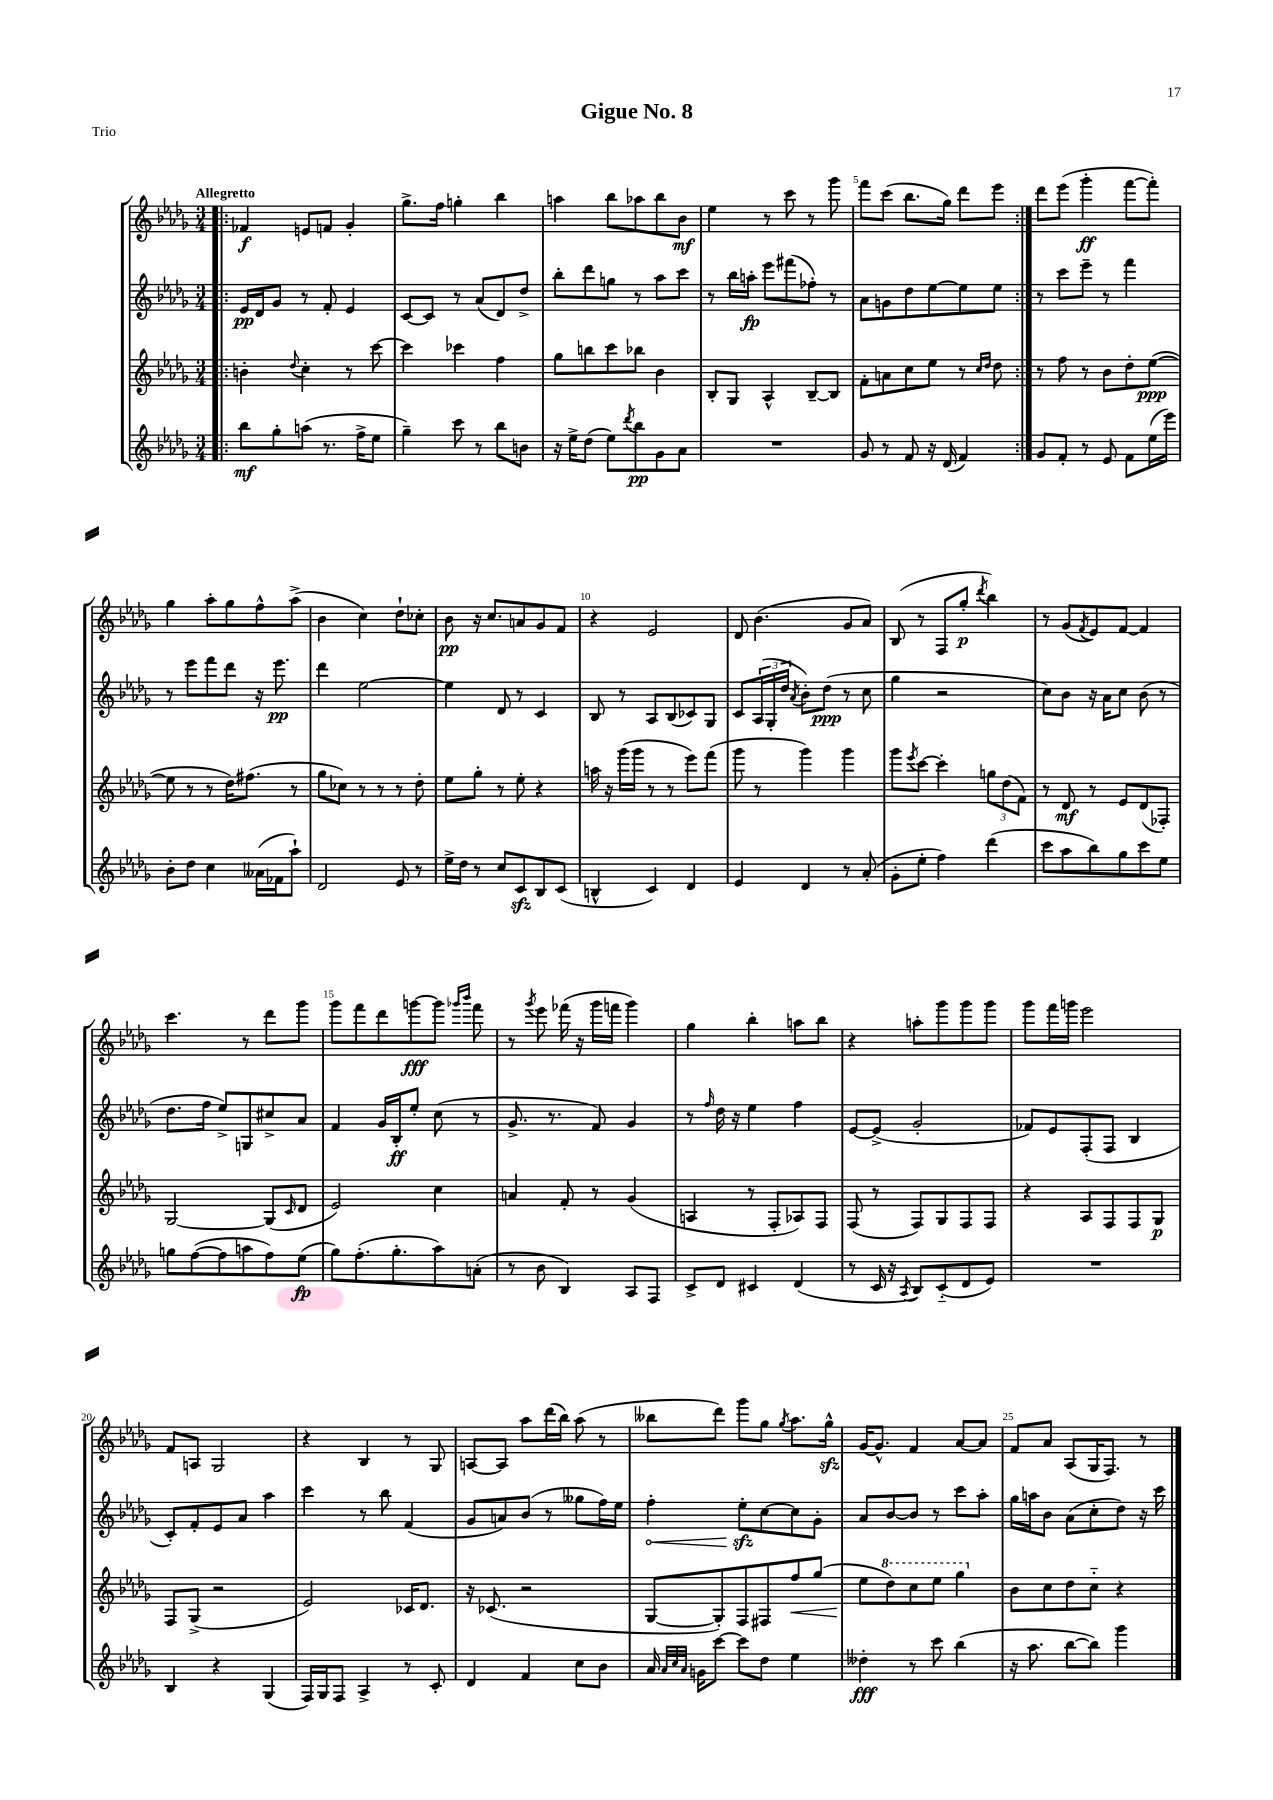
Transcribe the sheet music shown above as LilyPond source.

\header { title = "Gigue No. 8" piece = "Trio" }
<<
\new StaffGroup <<
\new Staff = "s0" {
    \clef treble \key des \major \numericTimeSignature \time 3/4 \tempo "Allegretto"
    \repeat volta 2 { \bar ".|:" fes'4\f e'8 f'8 ges'4-. |
    ges''8.-> f''16 g''4-. bes''4 |
    a''4 bes''8 aes''8 bes''8 bes'8\mf |
    ees''4 r8 c'''8 r8 ges'''8 |
    f'''8 c'''8( bes''8. ges''16) des'''8 ees'''8 | }
    des'''8 ees'''8( ges'''4-.\ff f'''8~ f'''8-.) |
    ges''4 aes''8-. ges''8 f''8-^ aes''8->( |
    bes'4 c''4) des''8-! ces''8-. |
    bes'8\pp r16 c''8. a'8 ges'8 f'8 |
    r4 ees'2 |
    des'8 bes'4.( ges'8 aes'8) |
    bes8( r8 f8 ges''8-.\p \acciaccatura { des'''8 } bes''4) |
    r8 ges'8( \acciaccatura { f'8 } ees'8) f'8~ f'4 |
    c'''4. r8 des'''8 ges'''8 |
    ges'''8 f'''8 des'''8 g'''8~\fff g'''8 \grace { ges'''16 bes'''16 } f'''8 |
    r8 \acciaccatura { ges'''8 } ees'''8 fes'''16( r16 ges'''16 f'''16 ges'''4) |
    ges''4 bes''4-. a''8 bes''8 |
    r4 a''8-. ges'''8 ges'''8 ges'''8 |
    ges'''8 f'''16 g'''16 ees'''2 |
    f'8 a8 ges2 |
    r4 bes4 r8 ges8 |
    a8~ a8 aes''8 des'''16( bes''16) aes''8( r8 |
    beses''8 des'''8) ges'''8 ges''8 \acciaccatura { ges''8 } aes''8. ges''16-^\sfz |
    ges'16~ ges'8.-^ f'4 aes'8~ aes'8 |
    f'8 aes'8 aes8( ges16 f8.) r8 \bar "|." |
}
\new Staff = "s1" {
    \clef treble \key des \major \numericTimeSignature \time 3/4
    \repeat volta 2 { \bar ".|:" ees'16\pp des'16 ges'8 r8 f'8-. ees'4 |
    c'8~ c'8 r8 aes'8( des'8) des''8-> |
    bes''8-. des'''8 g''8 r8 aes''8 c'''8 |
    r8 bes''16 a''16-.\fp ees'''8 fis'''8( fes''8-.) r8 |
    aes'8 g'8 des''8 ees''8~ ees''8 ees''8 | }
    r8 c'''8 ees'''8-- r8 f'''4 |
    r8 ees'''8 f'''8 des'''8 r16 ees'''8.\pp |
    des'''4 ees''2~ |
    ees''4 des'8 r8 c'4 |
    bes8 r8 aes8 bes8( ces'8) ges8 |
    c'8 \tuplet 3/2 { aes16( ges16-. des''16 } \acciaccatura { aes'8 } bes'8-.) des''8\ppp( r8 c''8 |
    ges''4 r2 |
    c''8) bes'8 r16 aes'16 c''8 bes'8( r8 |
    des''8. f''16 ees''8->) g8 cis''8-> aes'8 |
    f'4 ges'16 bes16-.\ff ees''8-. c''8( r8 |
    ges'8.-> r8. f'8) ges'4 |
    r8 \grace { f''16 } des''16 r16 ees''4 f''4 |
    ees'8~ ees'8->( ges'2-. |
    fes'8) ees'8 f8-.( f8 bes4 |
    c'8-.) f'8-. ees'8 aes'8 aes''4 |
    c'''4 r8 bes''8 f'4( |
    ges'8 a'8) bes'8( r8 geses''8 f''16) ees''16 |
    \once \override Hairpin.circled-tip = ##t f''4-.\< ees''8-.\sfz\! c''8~ c''8 ges'8-. |
    aes'8 bes'8~ bes'8 r8 c'''8 aes''8-. |
    ges''16 a''16 bes'8 aes'8( c''8-. des''8) r16 c'''16 \bar "|." |
}
\new Staff = "s2" {
    \clef treble \key des \major \numericTimeSignature \time 3/4
    \repeat volta 2 { \bar ".|:" b'4-. \appoggiatura { des''8 } c''4-. r8 c'''8~ |
    c'''4 ces'''4 f''4 |
    ges''8 b''8 c'''8 bes''8 bes'4 |
    bes8-. ges8 aes4-^ bes8~-- bes8 |
    f'8-. a'8 c''8 ees''8 r8 \grace { c''16 des''16 } des''8 | }
    r8 f''8 r8 bes'8 des''8-. ees''8~\ppp( |
    ees''8 r8 r8 des''16) fis''8.( r8 |
    ges''8 ces''8) r8 r8 r8 des''8-. |
    ees''8 ges''8-. r8 ees''8-. r4 |
    a''16 r16 ges'''16( ges'''16 r8 r8 ees'''8) f'''8( |
    ges'''8 r8 ges'''4) ges'''4 |
    ges'''8 \acciaccatura { ees'''8 } c'''8~ c'''4-. \tuplet 3/2 { g''8 des''8( f'8) } |
    r8 des'8\mf r8 ees'8 des'8( fes8-.) |
    ges2~ ges8( \grace { c'16 } des'8 |
    ees'2) c''4 |
    a'4 f'8-. r8 ges'4( |
    a4 r8 f8-. aes8) f8 |
    f8( r8 f8) ges8 f8 f8 |
    r4 aes8 f8 f8 ges8\p |
    f8 ges8->( r2 |
    ees'2) ces'16 des'8. |
    r16 ces'8.( r2 |
    ges8~ ges8-.) f8 fis8 f''8\< ges''8( |
    ees''8\! \ottava #1 des'''8) c'''8 ees'''8 ges'''4 \ottava #0 |
    bes'8 c''8 des''8 c''8-_ r4 \bar "|." |
}
\new Staff = "s3" {
    \clef treble \key des \major \numericTimeSignature \time 3/4
    \repeat volta 2 { \bar ".|:" bes''8\mf ges''8-. a''8( r8. f''16-> ees''8 |
    ges''4--) c'''8 r8 bes''8 b'8 |
    r16 ees''16-> des''8( ees''8) \acciaccatura { des'''8 } bes''8\pp ges'8 aes'8 |
    R2. |
    ges'8 r8 f'8 r16 des'16( f'4) | }
    ges'8 f'8-. r8 ees'8 f'8 ees''16( ees'''16) |
    bes'8-. des''8 c''4 aeses'16( fes'16 aes''8-!) |
    des'2 ees'8 r8 |
    ees''16-> des''16 r8 c''8 c'8\sfz bes8 c'8( |
    b4-^ c'4) des'4 |
    ees'4 des'4 r8 aes'8-.( |
    ges'8-. ees''8-. f''4) des'''4( |
    c'''8 aes''8 bes''8) ges''8 c'''8 ees''8 |
    g''8 f''8~( f''8 a''8 f''8) ees''8\fp( |
    ges''8) f''8.-.( ges''8.-. aes''8) a'8-.( |
    r8 bes'8 bes4) aes8 f8 |
    c'8-> des'8 cis'4 des'4( |
    r8 c'16 r16 \acciaccatura { aes8 } bes8) c'8-_( des'8 ees'8) |
    R2. |
    bes4 r4 ges4( |
    f16) ges16 f8 aes4-> r8 c'8-. |
    des'4 f'4 c''8 bes'8 |
    aes'16 \grace { aes'32 c''32 aes'32 } g'16 c'''8~ c'''8 des''8 ees''4 |
    deses''4-.\fff r8 c'''8 bes''4( |
    r16 aes''8. bes''8~ bes''8) ges'''4 \bar "|." |
}
>>
>>
\layout { \context { \Score \override BarNumber.break-visibility = ##(#f #t #t) barNumberVisibility = #(every-nth-bar-number-visible 5) } }
